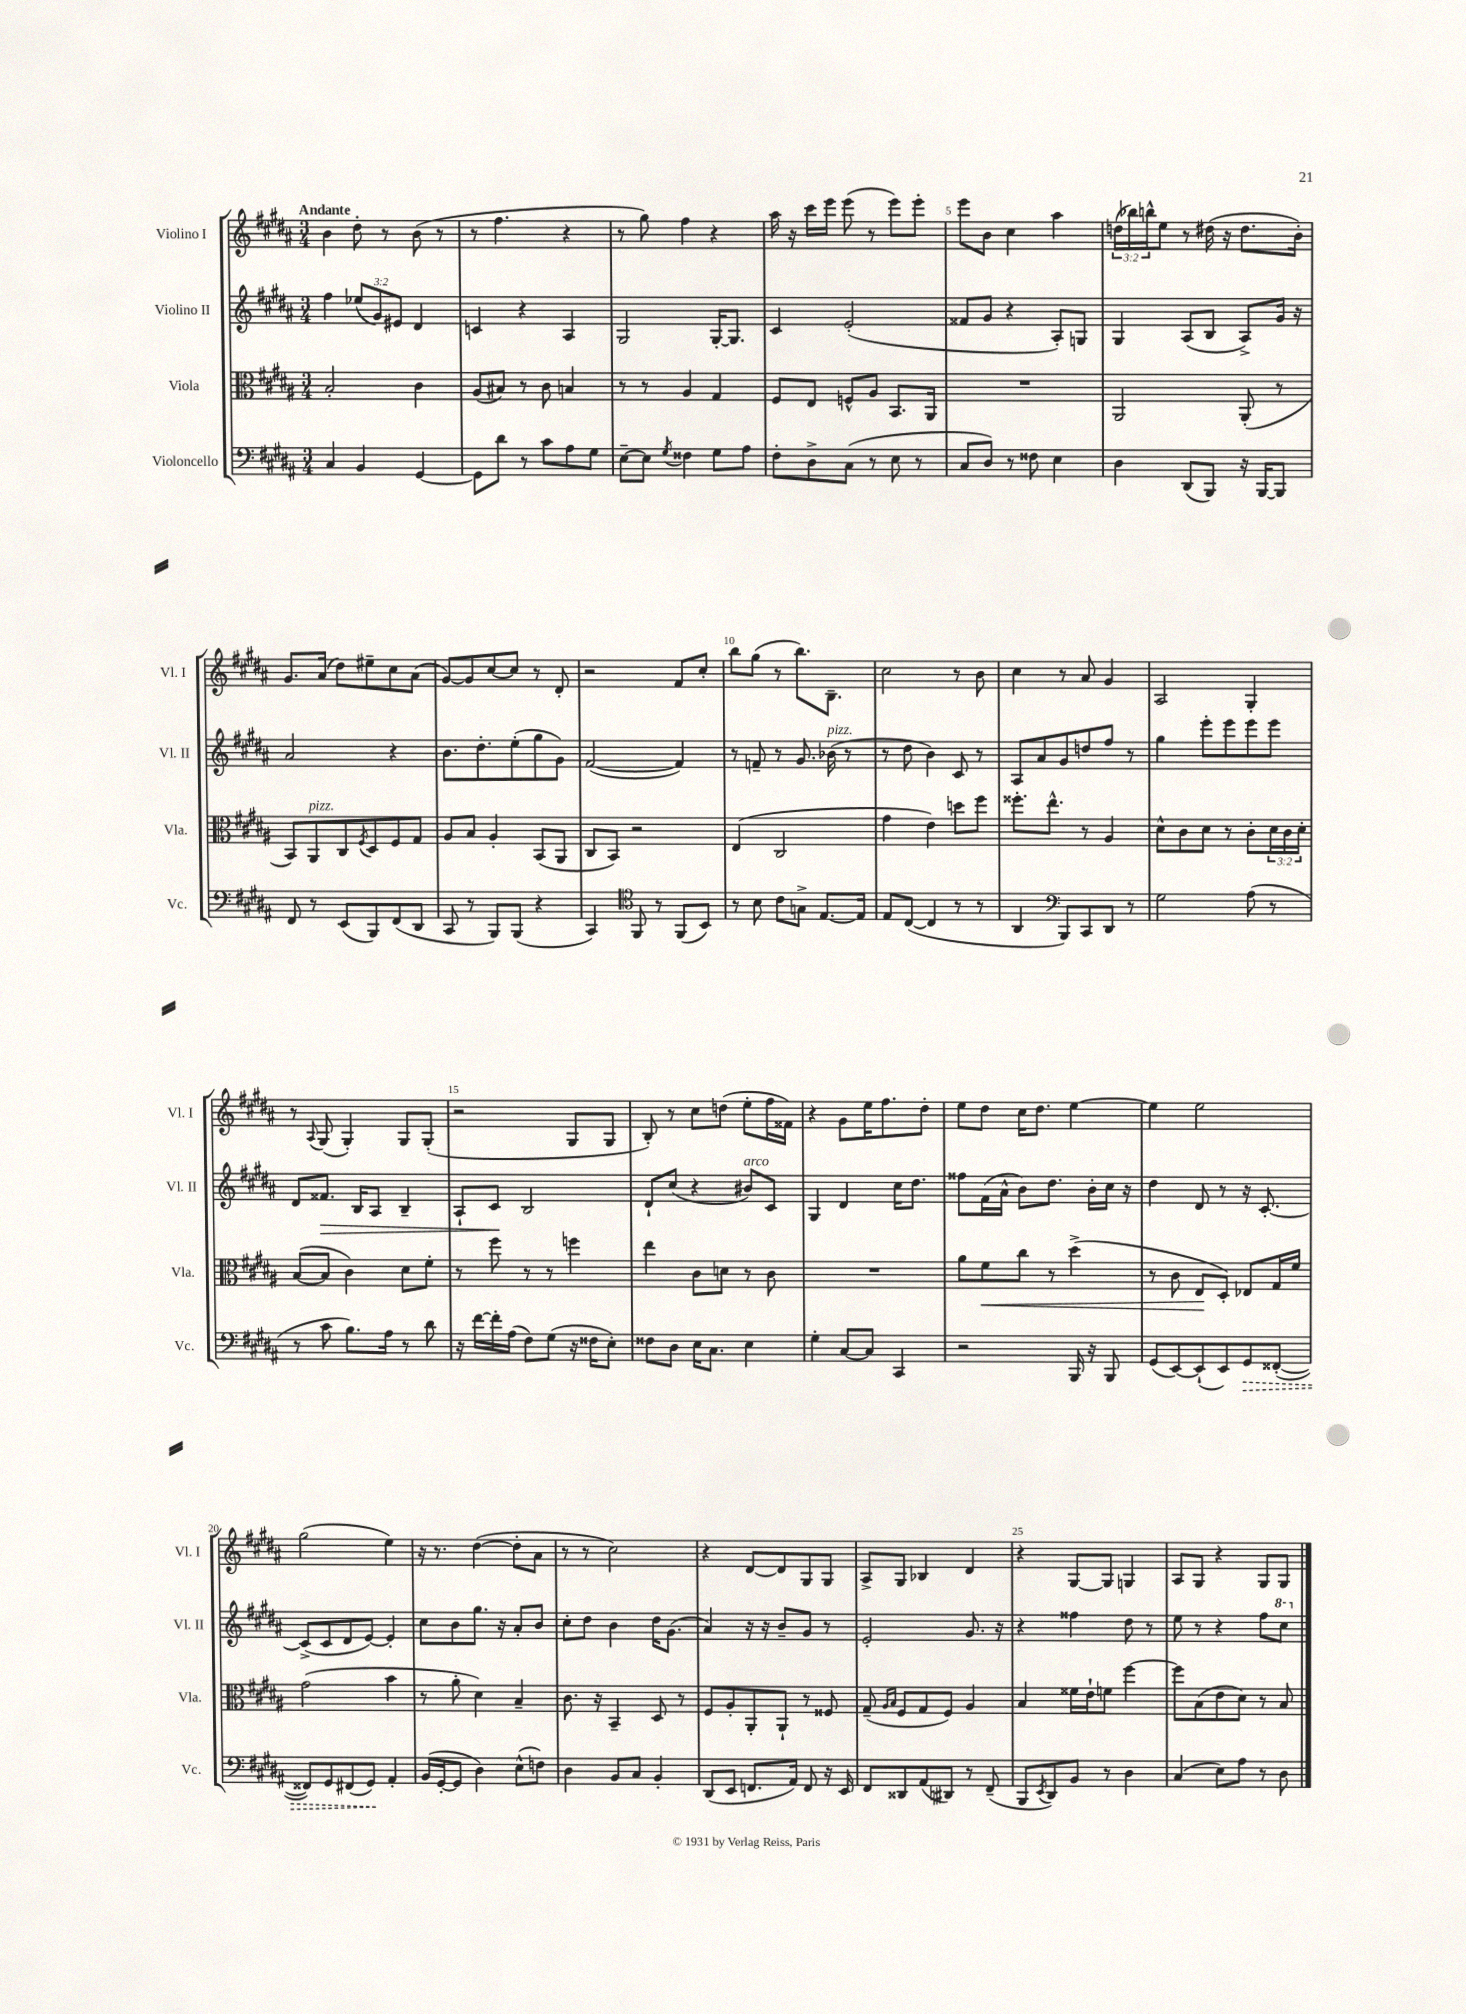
<<
\new StaffGroup <<
\new Staff = "s0" \with { instrumentName = "Violino I" shortInstrumentName = "Vl. I" } {
    \clef treble \key b \major \numericTimeSignature \time 3/4 \override Staff.TupletNumber.text = #tuplet-number::calc-fraction-text \tempo "Andante"
    b'4 dis''8-. r8 b'8( r8 |
    r8 fis''4. r4 |
    r8 gis''8) fis''4 r4 |
    ais''16 r16 cis'''16 e'''16 e'''8( r8 e'''8) e'''8-. |
    e'''8 b'8 cis''4 ais''4 |
    \tuplet 3/2 { d''16( bes''16) b''16-^ } e''8 r8 dis''16( r16 dis''8. b'16-.) |
    gis'8. ais'16( dis''8) eis''8-- cis''8 ais'8( |
    gis'8~) gis'8 cis''8~ cis''8 r8 dis'8-. |
    r2 fis'8 cis''8-. |
    b''8 gis''8( r8 b''8.) b8.-- |
    cis''2 r8 b'8 |
    cis''4 r8 ais'8 gis'4 |
    ais2 gis4-. |
    r8 \appoggiatura { ais8 } gis8( gis4-.) gis8 gis8-.( |
    r2 gis8 gis8 |
    b8-.) r8 cis''8 d''8( e''8-. fis''16 fisis'16) |
    r4 gis'8 e''16 fis''8. dis''8-. |
    e''8 dis''8 cis''16 dis''8. e''4~ |
    e''4 e''2 |
    gis''2( e''4) |
    r16 r8. dis''4~( dis''8-. ais'8 |
    r8 r8 cis''2) |
    r4 dis'8~ dis'8 gis8 gis8 |
    ais8-> gis8 bes4 dis'4 |
    r4 gis8~ gis8 g4 |
    ais8 gis8 r4 gis8 gis8 \bar "|." |
}
\new Staff = "s1" \with { instrumentName = "Violino II" shortInstrumentName = "Vl. II" } {
    \clef treble \key b \major \numericTimeSignature \time 3/4 \override Staff.TupletNumber.text = #tuplet-number::calc-fraction-text
    fis''4 \tuplet 3/2 { ees''8( gis'8) eis'8 } dis'4 |
    c'4 r4 ais4 |
    gis2 gis16~-. gis8. |
    cis'4 e'2-.( |
    fisis'8 gis'8 r4 ais8-.) g8 |
    gis4 ais8( b8 ais8->) gis'16 r16 |
    ais'2 r4 |
    b'8. dis''8.-. e''8-.( gis''8 gis'8) |
    fis'2~( fis'4) |
    r8 f'8-- r8 gis'8. bes'16^\markup { \italic "pizz." }( r8 |
    r8 dis''8 b'4) cis'8 r8 |
    ais8 ais'8 gis'8 d''8 fis''8 r8 |
    gis''4 e'''8-. e'''8 e'''8 e'''8 |
    dis'8 fisis'8.\> b16 ais8 b4-- |
    ais8-! cis'8\! b2 |
    dis'8-! cis''8( r4 bis'8^\markup { \italic "arco" }) cis'8 |
    gis4 dis'4 cis''16 dis''8. |
    fisis''8 fis'16( ais'16-^ b'8) dis''8. b'16-. cis''16 r16 |
    dis''4 dis'8 r8 r16 cis'8.~-. |
    cis'8->( cis'8 dis'8 e'8~) e'4-. |
    cis''8 b'8 gis''8. r16 ais'8-. b'8 |
    cis''8-. dis''8 b'4 dis''16 gis'8.( |
    ais'4) r16 r16 b'8-- gis'8 r8 |
    e'2-. gis'8. r16 |
    r4 fisis''4 dis''8 r8 |
    e''8 r8 r4 fis''8 \ottava #1 cis'''8 \ottava #0 \bar "|." |
}
\new Staff = "s2" \with { instrumentName = "Viola" shortInstrumentName = "Vla." } {
    \clef alto \key b \major \numericTimeSignature \time 3/4 \override Staff.TupletNumber.text = #tuplet-number::calc-fraction-text
    b2-. cis'4 |
    ais8( bis8) r8 cis'8 b4 |
    r8 r8 ais4 gis4 |
    fis8 e8 f8-^ ais8 b,8. ais,16 |
    R2. |
    ais,2 ais,8-.( r8 |
    b,8) ais,8^\markup { \italic "pizz." } cis8 \acciaccatura { fis8 } dis8 fis8 gis8 |
    ais8 b8 ais4-. b,8( ais,8 |
    cis8 b,8) r2 |
    e4( cis2 |
    gis'4 e'4) d''8 fis''8 |
    fisis''8.-. e''8.-^ r8 ais4 |
    dis'8-^ cis'8 dis'8 r8 cis'8-. \tuplet 3/2 { dis'16 cis'16 dis'16-. } |
    b8~( b8 cis'4) dis'8 fis'8-. |
    r8 fis''8 r8 r8 f''4 |
    e''4 cis'8 d'8 r8 cis'8 |
    R2. |
    ais'8 fis'8\< cis''8 r8 dis''4->( |
    r8 cis'8 e8\! dis8-.) ees8 gis16 fis'16 |
    gis'2( b'4 |
    r8 ais'8-. dis'4) b4-- |
    cis'8. r16 b,4-- dis8 r8 |
    fis8 ais8-. ais,8-. ais,8-! r8 fisis8 |
    gis8--( \grace { ais16 b16 } fis8 gis8 fis8) ais4 |
    b4 fisis'16 e'16-! f'8 fis''4~ |
    fis''8 b8( e'8 dis'8) r8 b8 \bar "|." |
}
\new Staff = "s3" \with { instrumentName = "Violoncello" shortInstrumentName = "Vc." } {
    \clef bass \key b \major \numericTimeSignature \time 3/4
    cis4 b,4 gis,4~ |
    gis,8 dis'8 r8 cis'8 ais8 gis8 |
    e8~-- e8 \acciaccatura { gis8 } fisis4 gis8 ais8 |
    fis8-. dis8-> cis8( r8 e8 r8 |
    cis8 dis8) r8 fisis8 e4 |
    dis4 dis,8( b,,8) r16 b,,16~ b,,8 |
    fis,8 r8 e,8( b,,8) fis,8( dis,8 |
    cis,8 r8 b,,8) b,,8( r4 |
    cis,4) \clef tenor fis,8 r8 fis,8( b,8) |
    r8 b8 cis'8 g8-> e8.~ e16 |
    e8 cis8~( cis4 r8 r8 |
    ais,4 \clef bass b,,8) cis,8 dis,8 r8 |
    gis2 ais8( r8 |
    r8 cis'8 b8.) ais16 r8 dis'8 |
    r16 fis'16~ fis'16-. ais16( fis8) gis8( r16 fisis16 e8-.) |
    fisis8 dis8 e16 cis8. e4 |
    gis4-. cis8~ cis8 cis,4 |
    r2 b,,16 r16 b,,8 |
    gis,8( e,8~) e,8-!( e,8) \once \override Hairpin.style = #'dashed-line gis,8\> fisis,8~-.( |
    fisis,8) gis,8 fis,8( gis,8\!) ais,4-. |
    b,16( gis,16~-. gis,8 dis4) e8-^( f8) |
    dis4 b,8 cis8 b,4-. |
    dis,8( e,8 f,8. ais,16) f,8 r16 e,16 |
    fis,8 disis,8 ais,8( dis,8) r8 fis,8--( |
    b,,8 \acciaccatura { e,8 } dis,8) b,8 r8 dis4 |
    cis4( e8) ais8 r8 dis8 \bar "|." |
}
>>
>>
\layout { \context { \Score \override BarNumber.break-visibility = ##(#f #t #t) barNumberVisibility = #(every-nth-bar-number-visible 5) } }
